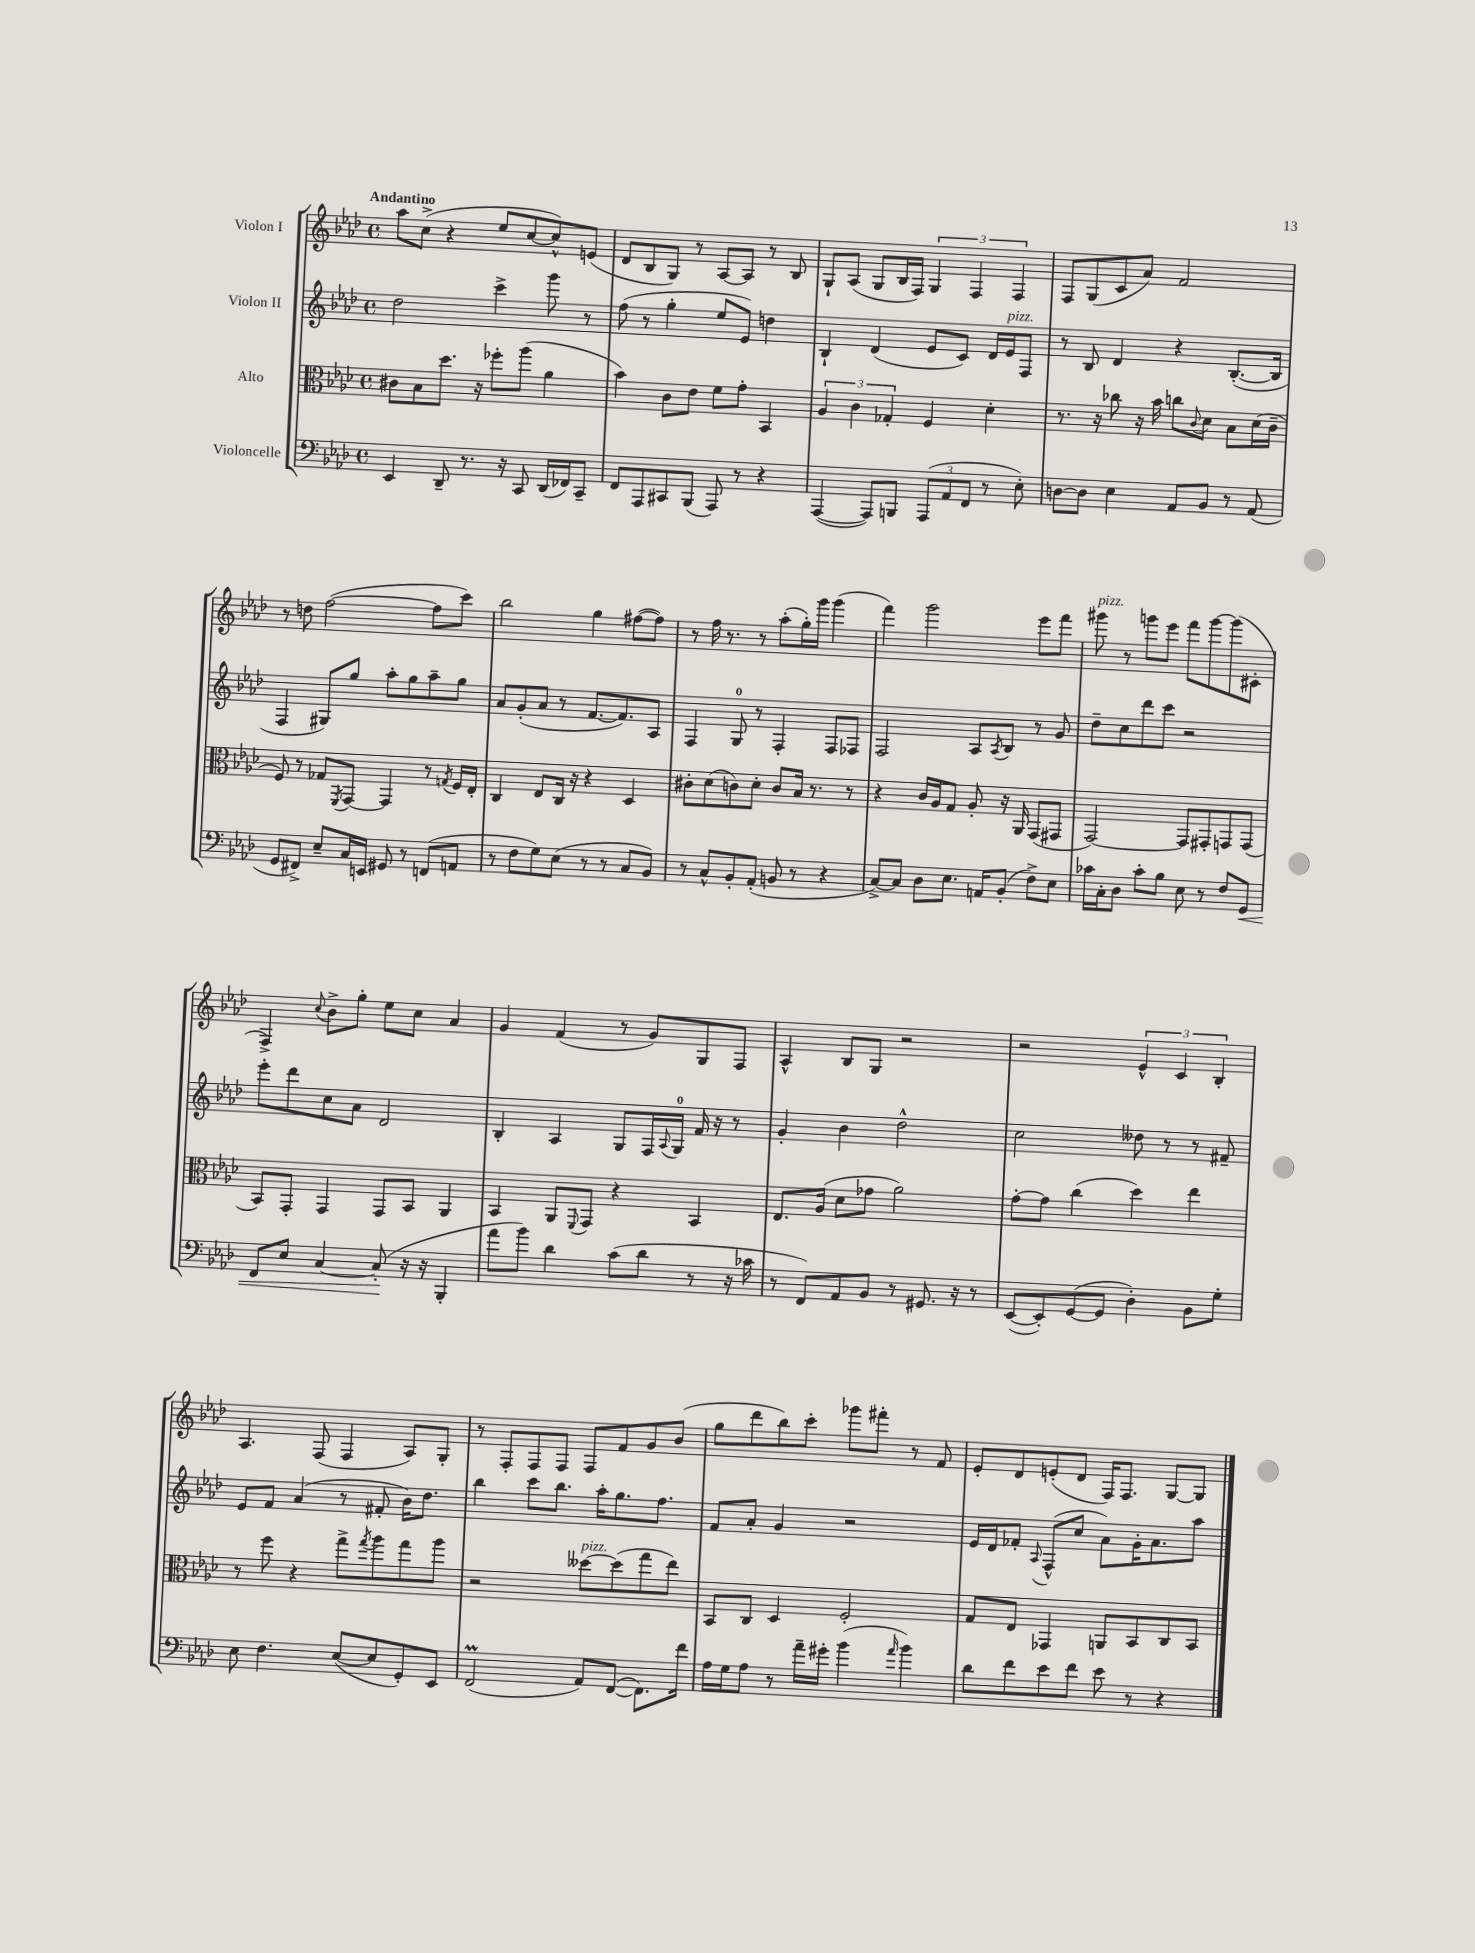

**kern	**kern	**kern	**kern
*staff4	*staff3	*staff2	*staff1
*clefF4	*clefC3	*clefG2	*clefG2
*k[b-e-a-d-]	*k[b-e-a-d-]	*k[b-e-a-d-]	*k[b-e-a-d-]
*M4/4	*M4/4	*M4/4	*M4/4
*met(c)	*met(c)	*met(c)	*met(c)
4EE-	8c#	2dd-	8aa-
.	8B-	.	(8cc^
8DD-~	8.dd-	.	4r
8.r	.	.	.
.	16r	.	.
.	8ff-'	4ccc^	8ee-
16r	.	.	.
8CC	(8aa-	.	[8cc
(16DD-	4a-	8ggg	8cc^^])
16FF-)	.	.	.
8CC~	.	8r	(8e
=	=	=	=
8FF	4b-)	(8ff	8d-
8AAA-	.	8r	8B-
8CC#	8c	4gg'	8G)
(8BBB-	8e-	.	8r
8AAA-)	8f	8ee-	[8A-
8r	8g'	8e-)	8A-]
4r	4BB-	4dd	8r
.	.	.	8B-
=	=	=	=
([4AAA-	6A-	4B-`	8G`
.	.	.	(8A-
.	6c	.	.
8AAA-])	.	(4d-	8G
.	6G-'	.	.
8BBB	.	.	16B-
.	.	.	16F)
(12AAA-	4F	8e-	6G
12AA-	.	.	.
.	.	8c)	.
12FF	.	.	6F
8r	4d-'	16d-	.
.	.	16e-	.
.	.	.	6F
8E-')	.	8F	.
=	=	=	=
[8D	8.r	8r	8F
8D]	.	8B-	(8G
.	16r	.	.
4E-	8cc-	4d-	8c
.	16r	.	8a-)
.	16b-	.	.
8AA-	8cc	4r	2f
.	8qqc	.	.
8BB-	8d-	.	.
8r	8B-	([8.B-'	.
(8AA-	(16d-	.	.
.	16c~	16B-]	.
=	=	=	=
8GG	8F)	4F	8r
8FF#^)	8r	.	8dd
8E-~	8G-	8G#)	([2ff
.	8qFF	.	.
16C	[8GG	8gg	.
16EE	.	.	.
8GG#	4GG]	8aa-'	.
8r	.	8gg	.
(8FF	8r	8aa-~	8ff]
.	8qG	.	.
8AA	16F	8gg	8ccc)
.	16E-'	.	.
=	=	=	=
8r	4C	8a-	2bb-
8F	.	(8g'	.
8G)	8E-	8a-	.
(8E-	16C	8r	.
.	16r	.	.
8r	4r	[8.f	4gg
8r	.	.	.
.	.	8.f])	.
8C	4D-	.	([8ff#
8BB-)	.	8A-	8ff#])
=	=	=	=
8r	8c#'	4F	8r
8C^^	(8d-	.	16ff
.	.	.	8.r
8BB-'	8c)	8G	.
(8AA-'	8d-'	8r	8r
8BB	8c	4F'	(8aa-'
8r	16B-	.	16gg')
.	8.r	.	16ggg
4r	.	8F	(4ggg
.	8r	8F-	.
=	=	=	=
[8C^)	4r	2F	4fff)
8C]	.	.	.
8D-	16c	.	2ggg
.	16A-	.	.
8.E-	8G	.	.
.	8A-'	8A-	.
16AA	.	.	.
.	.	8qA-	.
(8BB-'	16r	8B-	.
.	16AA-	.	.
8F^)	(8GG	8r	8eee-
8E-	8GG#	8g	8fff
=	=	=	=
16c-	[2GG)	8dd-~	8ggg#
16C'	.	.	.
8D-	.	8cc	8r
8c-'	.	8ddd-	8ggg
8B-	.	8ccc	8eee-
8E-	8GG]	2r	8fff
8r	8GG#'	.	[8ggg
8F	8GG	.	(8ggg]
8GG	(8GG	.	8c#'
=	=	=	=
8FF	8BB-)	8eee-'	4F^)
8E-	8GG'	8ddd-	.
.	.	.	8qqcc
[4C	4GG	8cc	8b-^
.	.	8a-	8gg'
(8C']	8GG	2d-	8ee-
16r	8BB-	.	8cc
16r	.	.	.
4BBB-'	4AA-	.	4a-
=	=	=	=
8a-	4BB-	4B-'	4g
8b-)	.	.	.
4d-	8AA-	4A-	(4f
.	8qqFF	.	.
.	8GG	.	.
(8c	4r	8G	8r
8d-	.	16F	8g)
.	.	8qqA-	.
.	.	16G	.
8r	4BB-	16f	8G
.	.	16r	.
16r	.	8r	8F
16c-	.	.	.
=	=	=	=
8r	8.E-	4g'	4A-^^
8FF)	.	.	.
.	(16A-	.	.
8AA-	8d-	4b-	8B-
8BB-	8g-	.	8G
8r	2a-)	2dd-^^	2r
8.GG#	.	.	.
16r	.	.	.
8r	.	.	.
=	=	=	=
([8EE-	[8g'	2cc	2r
8EE-'])	8g]	.	.
([8GG	(4cc	.	.
8GG]	.	.	.
4D-')	4dd-)	8dd--	6e-^^
.	.	8r	.
.	.	.	6c
8BB-	4ee-	8r	.
.	.	.	6B-'
8G'	.	8f#~	.
=	=	=	=
8E-	8r	8e-	4.A-
4.F	8ff	8f	.
.	4r	(4a-	.
.	.	.	(8F
([8E-	8gg^	8r	4F
.	8qgg	.	.
8E-]	8aa-	8f#'	.
8GG')	8gg	16b-)	8A-)
.	.	8.dd-	.
8EE-	8aa-	.	8G'
=	=	=	=
(2FF	2r	4bb-	8r
.	.	.	8F'
.	.	8ccc	8F
.	.	8.bb-	8F
8AA-)	[8dd--	.	8F
.	.	16aa-'	.
([8FF	(8dd--]	8.gg	8f
8.FF])	8gg	.	8g
.	.	8.ff	.
.	8ee-)	.	(8b-
16f	.	.	.
=	=	=	=
16A-	8BB-	8f	8gg
16G	.	.	.
8A-	8C	8a-'	8ddd-
8r	4D-	4g	8bb-)
16a-~	.	.	8ccc'
16g#'	.	.	.
(4b-	2F'	2r	8ggg-
.	.	.	8fff#'
16qqa-	.	.	.
4b-)	.	.	8r
.	.	.	8f
=	=	=	=
8d-	8G	16e-	8e-'
.	.	16d-	.
8f	8E-	8f-'	8d-
.	.	8qqA-	.
8e-	4GG-	(8F^^	(8e'
8f	.	8cc	8d-
8e-	8AA	8a-)	16F)
.	.	.	8.F
8r	8BB-	16g'	.
.	.	8.a-	.
4r	8C	.	[8G
.	8BB-	8aa-	8G]
==	==	==	==
*-	*-	*-	*-
